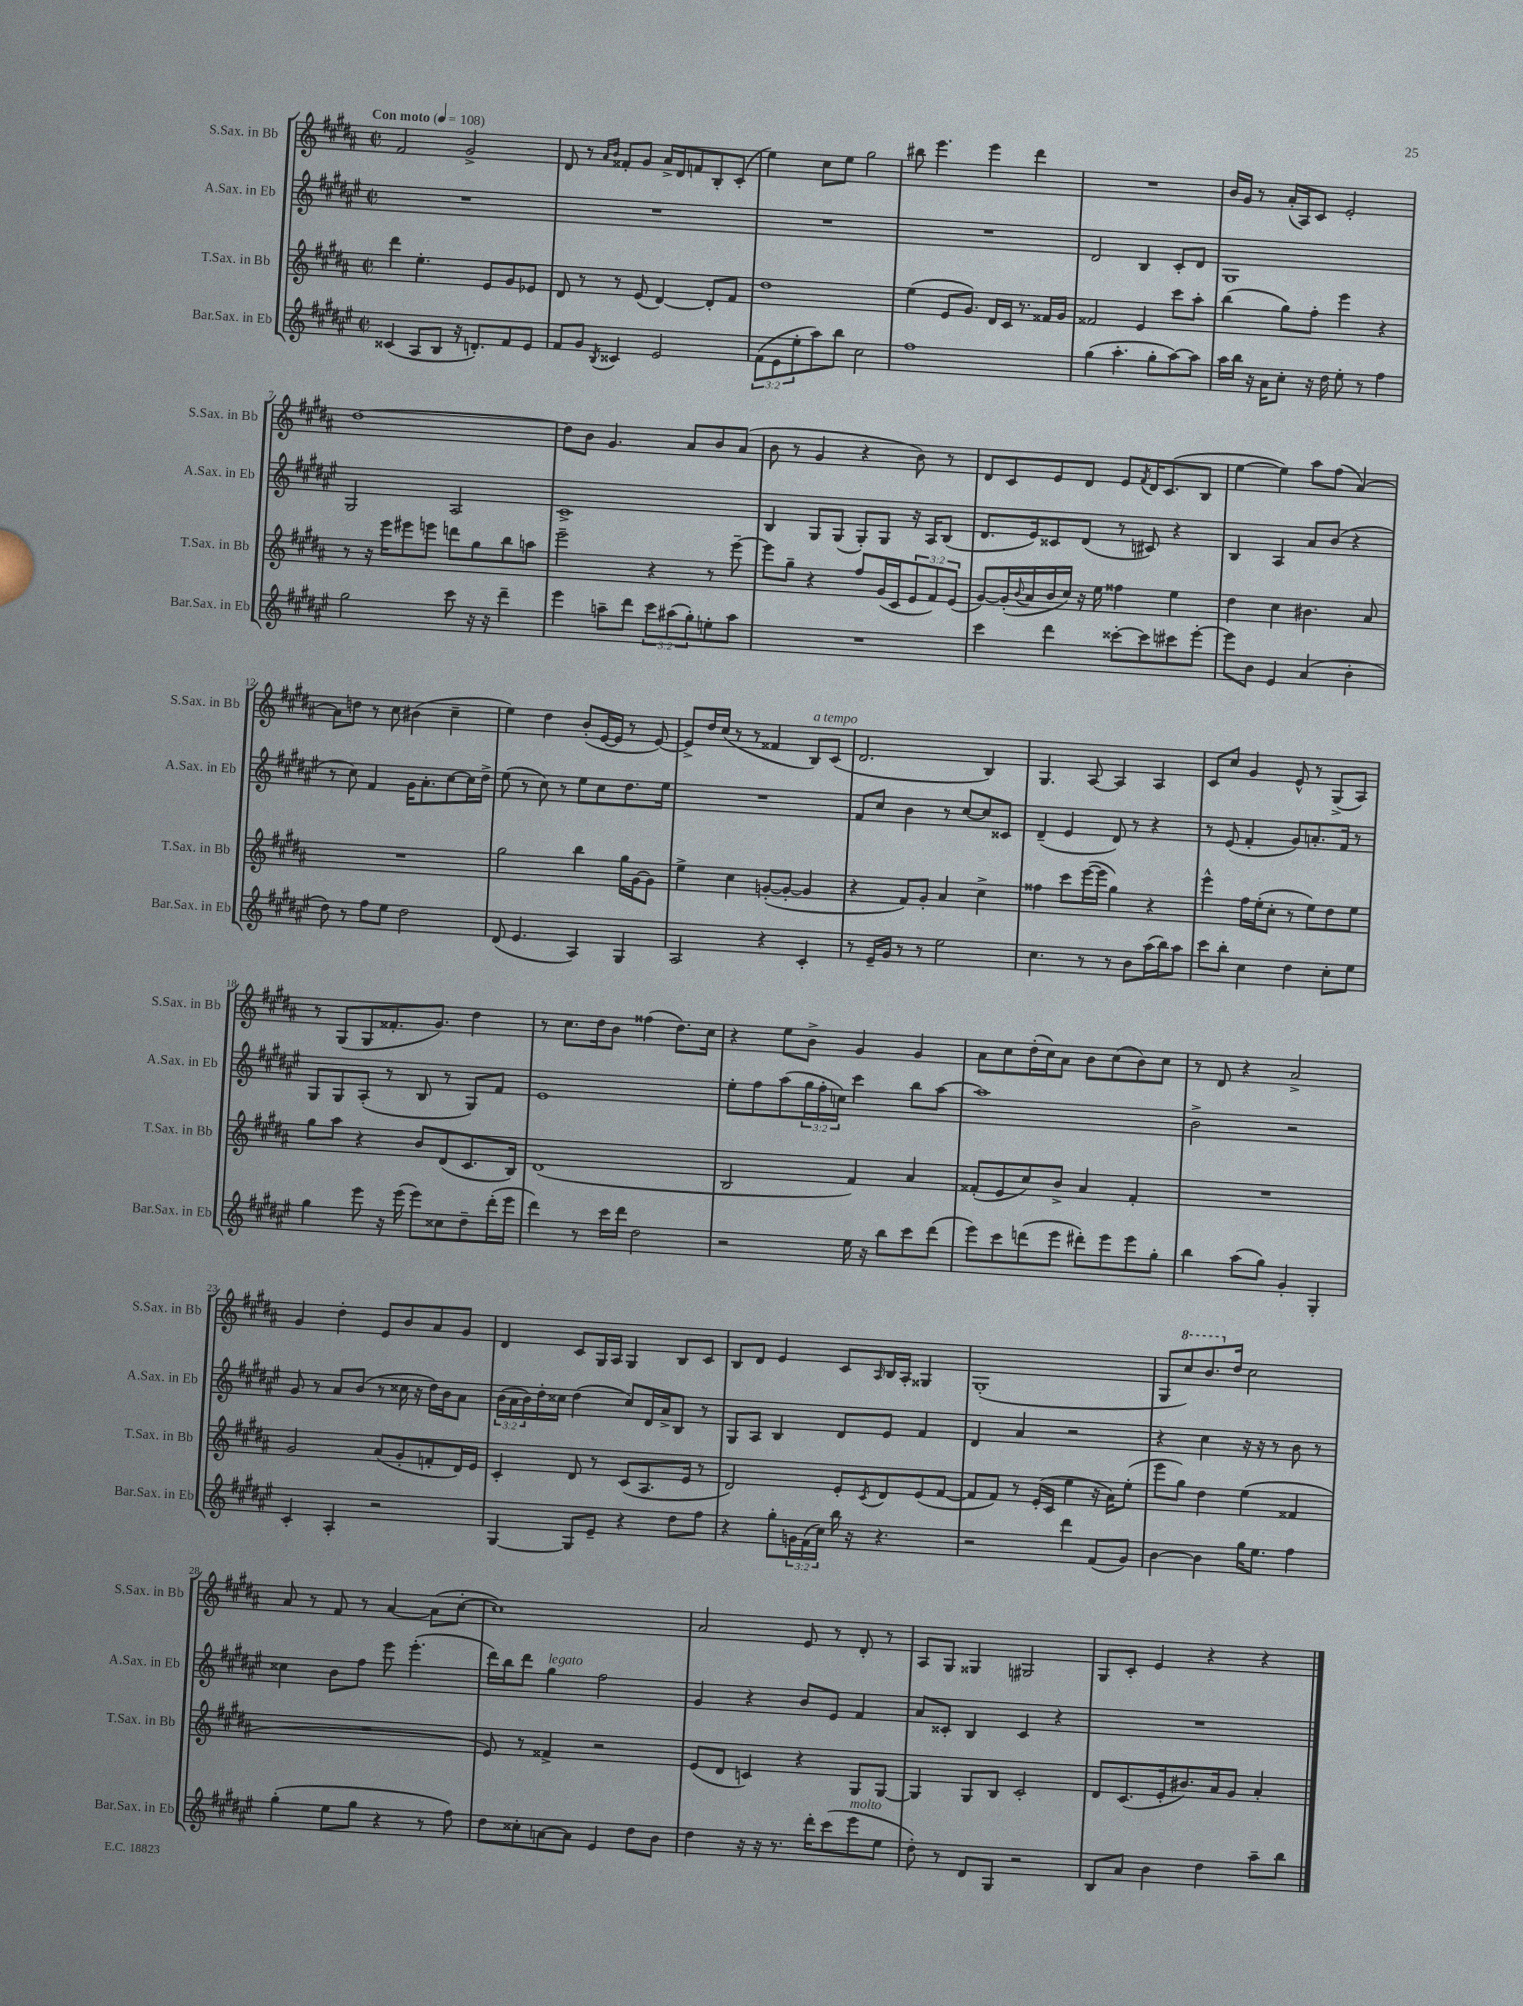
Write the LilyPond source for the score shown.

<<
\new StaffGroup <<
\new Staff = "s0" \with { instrumentName = "S.Sax. in Bb" shortInstrumentName = "S.Sax. in Bb" } {
    \clef treble \key b \major \defaultTimeSignature \time 2/2 \tempo "Con moto" 4 = 108
    fis'2 gis'2-> |
    dis'8 r8 \grace { ais'16 b'16 } fisis'8-. gis'8 ais'16-> dis'16 f'8 b8-. cis'8-.( |
    e''4) cis''8 e''8 gis''2 |
    bis''8 e'''4. e'''4 dis'''4 |
    R1 |
    b'16 gis'16 r8 ais'16-.( ais16) cis'8 e'2-. |
    dis''1~ |
    dis''8 b'8 gis'4. ais'8 b'8 ais'8( |
    b'8 r8 gis'4 r4 b'8) r8 |
    dis'8 cis'8 e'8 dis'8 e'8 \acciaccatura { fis'8 } dis'16 cis'8.( b8 |
    e''4~ e''4) ais''8 fis''8( ais'4~) |
    ais'8 d''8 r8 cis''8 bis'4( cis''4-- |
    e''4) dis''4 b'8-.( e'16~ e'16 r8 e'8~) |
    e'8-> dis''16 cis''16( r8 r8 fisis'4 b8^\markup { \italic "a tempo" }) cis'8( |
    dis'2. b4) |
    gis4. ais8~ ais4 ais4 |
    cis'8 cis''8 gis'4 e'8-^ r8 gis8->( ais8) |
    r8 gis8( gis8 fisis'8.-. gis'8.) dis''4 |
    r8 cis''8. dis''16 b'8 fisis''4( dis''8.) cis''16 |
    r4 e''8 b'8-> gis'4 gis'4 |
    ais'8 cis''8 dis''16-.( cis''16) ais'8 b'8 cis''8( b'8) cis''8 |
    r8 dis'8 r4 ais'2-> |
    gis'4 dis''4-. e'8 b'8 ais'8 gis'8 |
    dis'4 cis'8 gis16 ais16 gis4 b8 cis'8 |
    b8 dis'8 e'4 cis'8 \grace { ais16 } b16 ais16-. gisis4 |
    gis1-.( |
    gis8 \ottava #1 cis'''8) b''8. \ottava #0 dis''16 cis''2 |
    ais'8 r8 fis'8 r8 ais'4~ ais'8( cis''8~-. |
    cis''1) |
    ais'2 e'8 r8 dis'8-. r8 |
    ais8 gis8 gisis4 gis2 |
    gis8 cis'8-. e'4 r4 r4 \bar "|." |
}
\new Staff = "s1" \with { instrumentName = "A.Sax. in Eb" shortInstrumentName = "A.Sax. in Eb" } {
    \clef treble \key fis \major \defaultTimeSignature \time 2/2 \override Staff.TupletNumber.text = #tuplet-number::calc-fraction-text
    R1 |
    R1 |
    R1 |
    R1 |
    dis'2 b4 cis'8-. dis'8 |
    gis1 |
    gis2 ais2 |
    cis'1-> |
    b4 gis8 gis8( gis8-.) gis8 r16 ais16 b8( |
    dis'8. eis'16) cisis'8 dis'8( r8 cis'8) r4 |
    b4 ais4 ais'8 b'8( r4 |
    r8 cis''8) fis'4 gis'16 ais'8.-. cis''8~ cis''16 dis''16-> |
    eis''8( r8 cis''8) r8 eis''8 cis''8 dis''8. eis''16 |
    R1 |
    fis'8 cis''8 b'4 r8 cis''8~ cis''8 cisis'8 |
    dis'4--( eis'4 dis'8) r8 r4 |
    r8 eis'8( fis'4-. gis'8) a'8.-. fis'16 r8 |
    gis8 gis8 ais8-.( r8 b8 r8 gis8) fis'8 |
    eis'1 |
    eis''8-. fis''8 ais''8( \tuplet 3/2 { gis''16 fis''16-. c''16) } cis'''4 b''8 ais''8~ |
    ais''1 |
    b'2-> r2 |
    gis'8 r8 ais'8 b'8( r8 cisis''16 r16 dis''16) b'16 ais'8 |
    \tuplet 3/2 { b'16( ais'16 b'16) } dis''16-. cisis''16 dis''4( cisis''8) dis'16 ais'16-> b8 r8 |
    gis8 ais8 b4 dis'8 eis'8 fis'4 |
    dis'4 ais'4 r2 |
    r4 cis''4 r16 r16 r8 b'8 r8 |
    cisis''4 b'8 fis''8 eis'''8 eis'''4.-.( |
    dis'''16) b''16 dis'''8 gis''4^\markup { \italic "legato" } fis''2 |
    gis'4 r4 b'8 eis'8 fis'4 |
    ais'8 cisis'8-. b4 cisis'4 r4 |
    R1 \bar "|." |
}
\new Staff = "s2" \with { instrumentName = "T.Sax. in Bb" shortInstrumentName = "T.Sax. in Bb" } {
    \clef treble \key b \major \defaultTimeSignature \time 2/2 \override Staff.TupletNumber.text = #tuplet-number::calc-fraction-text
    dis'''4 e''4.-. e'8 gis'8 ees'8 |
    dis'8 r8 r8 e'8( dis'4~) dis'8-. fis'8 |
    dis''1 |
    e''4( e'8 gis'8.) dis'16 cis'16 r8. fisis'16 gis'16 |
    fisis'2 e'4 cis'''8 ais''8-. |
    b''4( gis''8) fis''8-. e'''4 r4 |
    r8 r16 e'''16 eis'''8 e'''8 d'''8 gis''8 b''8 a''8 |
    e'''2-- r4 r8 e'''8~-- |
    e'''8 gis''8-- r4 fis''8 gis'16( cis'16 \tuplet 3/2 { e'8 fis'8) e'8( } |
    gis'8~) gis'16-.( \appoggiatura { b'8 } ais'16 b'16 cis''16) r16 e''16 fisis''4 e''4 |
    dis''4 cis''4 bis'4. ais'8 |
    R1 |
    gis''2 b''4 gis''16 gis'16~ gis'8 |
    e''4-> cis''4 g'8~-.( g'8~-. g'4 |
    r4 fis'8) gis'8-. ais'4 cis''4-> |
    fisis''4 cis'''8 e'''16~( e'''16 gis''4) r4 |
    e'''4-^ fis''16 e''16-.( cis''8-. r8 e''8) dis''8 e''8 |
    gis''8 ais''8 r4 b'8 dis'8( cis'8. b16) |
    dis'1( |
    b2 fis'4) ais'4 |
    fisis'8-.( e'8 cis''8) b'8-> ais'4 fisis'4-. |
    R1 |
    gis'2 ais'8( gis'8-. f'8-. dis'16) e'16 |
    cis'4-. dis'8 r8 cis'8( ais8. e'16 r8 |
    dis'2) e'8-. \acciaccatura { cis'8 } dis'8 e'8( fis'8~ |
    fis'8 fis'8) r8 e'16-.( cis'16 e''4 r16 ais'16) e''8-.( |
    e'''8 gis''8) dis''4 e''4( fisis'4 |
    R1 |
    e'8) r8 fisis'4-> r2 |
    e'8( dis'8 c'4) r4 gis8 gis8~ |
    gis4 gis8 b8 cis'2-. |
    dis'8 cis'8.( e'16-. bis'8.) ais'16 gis'8 ais'4-. \bar "|." |
}
\new Staff = "s3" \with { instrumentName = "Bar.Sax. in Eb" shortInstrumentName = "Bar.Sax. in Eb" } {
    \clef treble \key fis \major \defaultTimeSignature \time 2/2 \override Staff.TupletNumber.text = #tuplet-number::calc-fraction-text
    cisis'4( ais8 b8 r16 d'8.-.) fis'8 eis'8 |
    fis'8 gis'8 \acciaccatura { b8 } cisis'4 eis'2 |
    \tuplet 3/2 { fis'8( eis'8 eis''8-. } ais''8) b''8 cis''2 |
    fis''1 |
    gis''4( ais''4.-. gis''8-. ais''8~) ais''8 |
    ais''16 b''16 r16 ais'16 cis''8-. r16 dis''16 eis''8-. r8 fis''4 |
    gis''2 cis'''8 r16 r16 dis'''4-- |
    eis'''4 a''8-- dis'''8 \tuplet 3/2 { cis'''8 ais''8( gis''8-.) } e''8-. ais''8 |
    R1 |
    cis'''4 dis'''4 cisis'''8~-. cisis'''8 cis'''8 eis'''8~-. |
    eis'''8 b'8 eis'4 ais'4( b'4-. |
    dis''8) r8 fis''8 eis''8 dis''2 |
    dis'8( eis'4. ais4) gis4 |
    ais2 r4 cis'4-. |
    r8 eis'16-- gis'16 r8 r8 eis''2 |
    cis''4. r8 r8 b'8 ais''16( b''16) ais''8 |
    cis'''8 b''8-. cis''4 dis''4 cis''8-. eis''8 |
    gis''4 eis'''8 r16 eis'''16( eis'''8) cisis''8 dis''8-- dis'''16-.( eis'''16 |
    dis'''4) r8 cis'''16 dis'''16 dis''2 |
    r2 eis''16 r16 b''8 cis'''8 dis'''8( |
    eis'''8) cis'''8 d'''8( eis'''8 dis'''8-.) eis'''8 eis'''8 gis''8-. |
    b''4 ais''8( gis''8) gis'4-. gis4-. |
    cis'4-. ais4-. r2 |
    gis4~ gis8 eis'8-- r4 dis''8 fis''8 |
    r4 gis''8-. \tuplet 3/2 { g'16 fis'16( cis''16) } b''16 r16 r4. |
    r2 dis'''4 fis'8( gis'8) |
    b'4~ b'4 gis''16 eis''8. fis''4 |
    gis''4-.( eis''8 gis''8 r4 r8 fis''8) |
    dis''8 cisis''8-. a'8~ a'8 eis'4 dis''8 b'8 |
    dis''4 r16 r16 r8. dis'''16-. cis'''8( eis'''8^\markup { \italic "molto" } eis''8 |
    dis''8-.) r8 dis'8 gis8 r2 |
    b8 ais'8 b'4 dis''4 ais''8-- b''8 \bar "|." |
}
>>
>>
